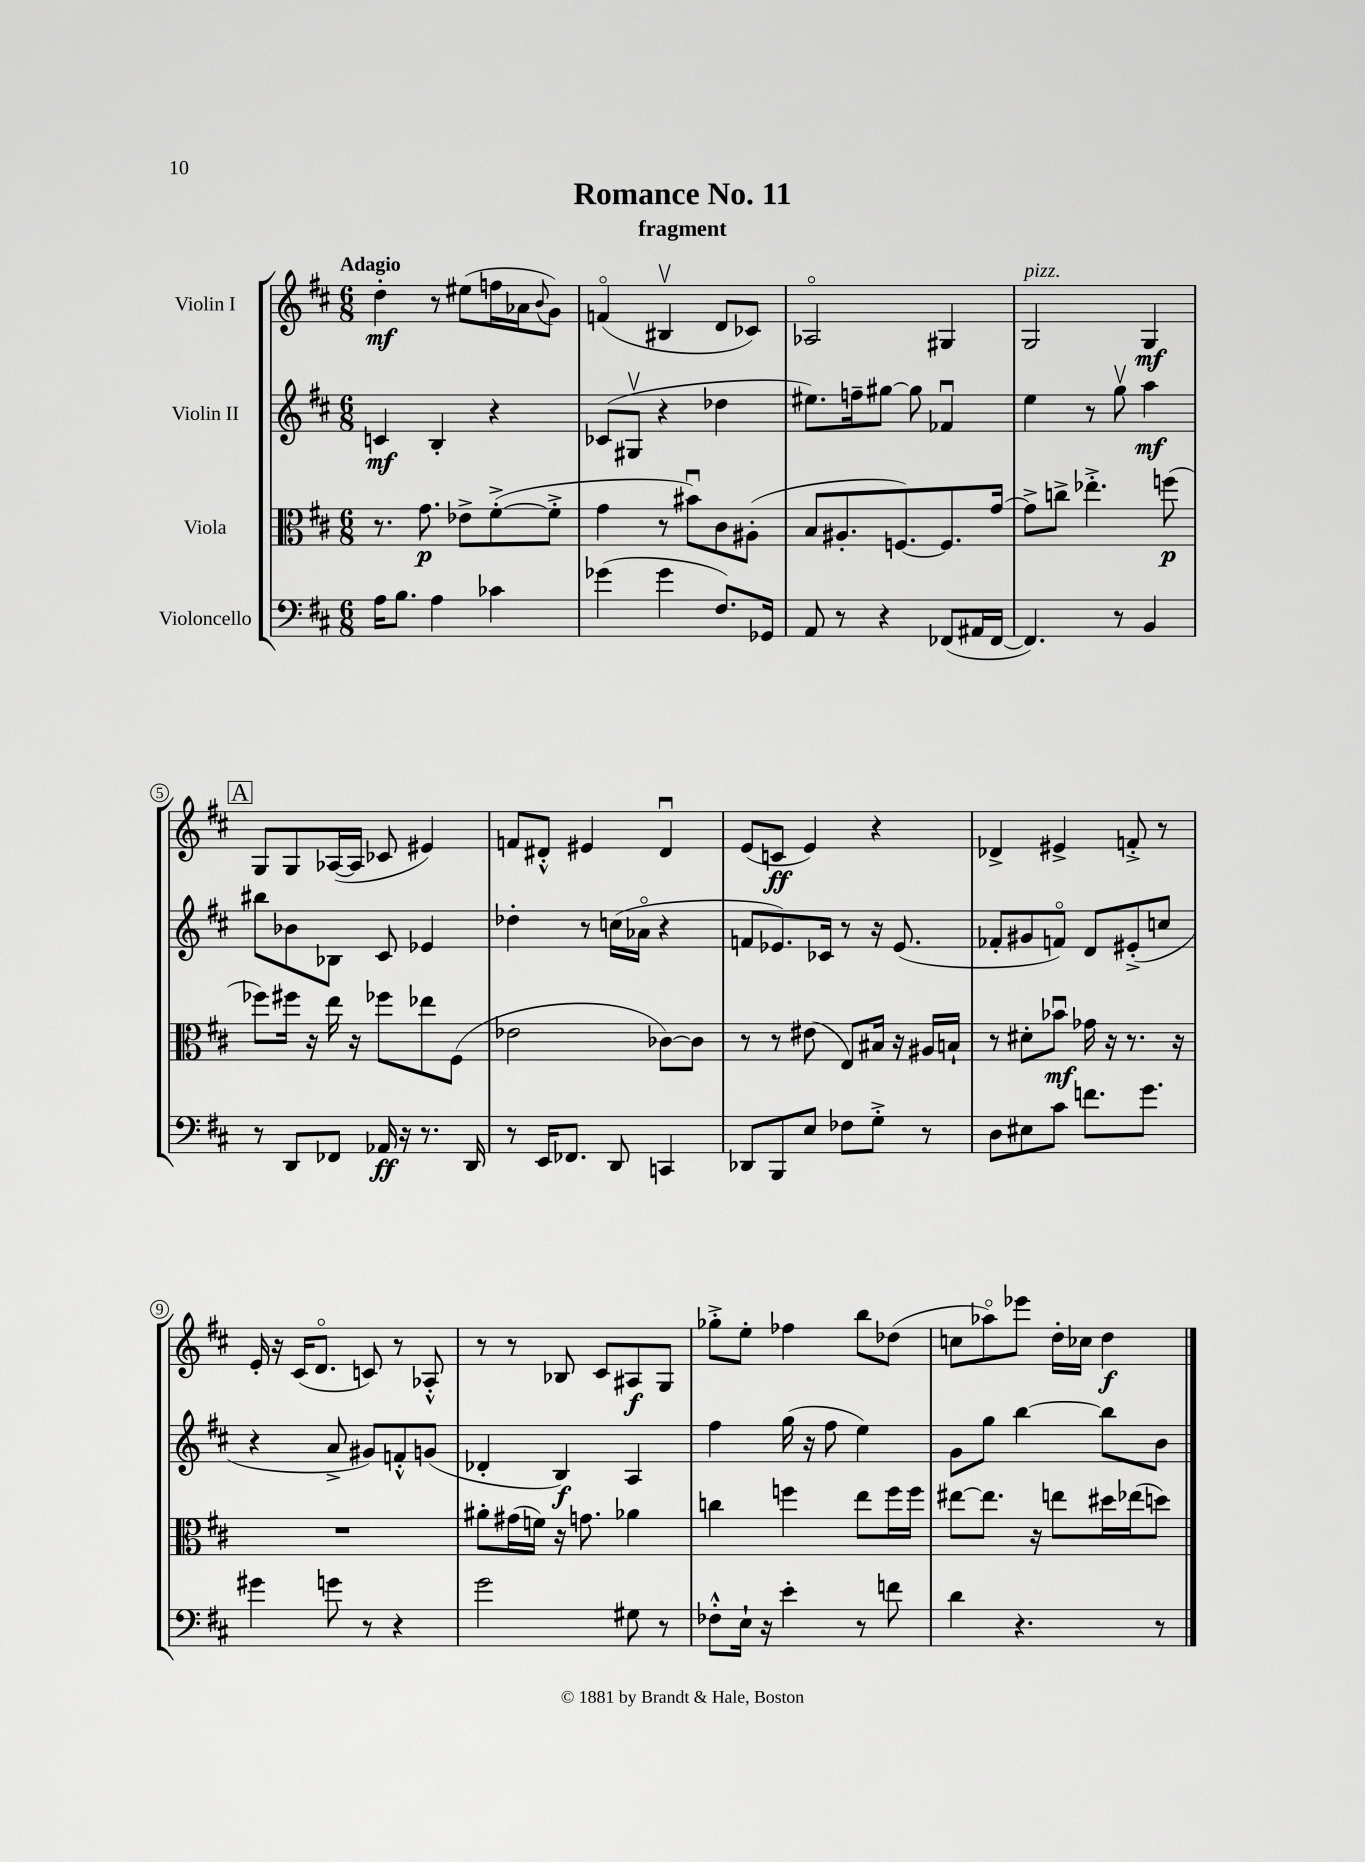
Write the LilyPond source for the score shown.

\header { title = "Romance No. 11" subtitle = "fragment" }
<<
\new StaffGroup <<
\new Staff = "s0" \with { instrumentName = "Violin I" } {
    \clef treble \key d \major \numericTimeSignature \time 6/8 \tempo "Adagio"
    d''4-.\mf r8 eis''8( f''16 aes'16 \appoggiatura { b'8 } g'8) |
    f'4\flageolet( bis4\upbow d'8 ces'8) |
    aes2\flageolet gis4 |
    g2^\markup { \italic "pizz." } g4\mf |
    \mark \markup { \box "A" } g8 g8 aes16~( aes16 ces'8 eis'4) |
    f'8 dis'8-.-^ eis'4 dis'4\downbow |
    e'8( c'8\ff e'4) r4 |
    des'4-> eis'4-> f'8-.-> r8 |
    e'16-. r16 cis'16( d'8.\flageolet c'8) r8 aes8-.-^ |
    r8 r8 bes8 cis'8 ais8\f g8 |
    ges''8-.-> e''8-. fes''4 b''8 des''8( |
    c''8 aes''8\flageolet) ees'''8 d''16-. ces''16 d''4\f \bar "|." |
}
\new Staff = "s1" \with { instrumentName = "Violin II" } {
    \clef treble \key d \major \numericTimeSignature \time 6/8
    c'4\mf b4-. r4 |
    ces'8( gis8\upbow r4 des''4 |
    eis''8.) f''16-- gis''8~ gis''8 fes'4\downbow |
    e''4 r8 g''8\upbow a''4\mf |
    \mark \markup { \box "A" } bis''8 bes'8 bes8 cis'8 ees'4 |
    des''4-. r8 c''16( aes'16\flageolet r4 |
    f'8 ees'8.) ces'16 r8 r16 ees'8.( |
    fes'8-. gis'8 f'8\flageolet) d'8 eis'8-.->( c''8 |
    r4 a'8-> gis'8) f'8-.-^ g'8( |
    des'4-. b4\f) a4 |
    fis''4 g''16( r16 fis''8 e''4) |
    g'8 g''8 b''4~ b''8 b'8 \bar "|." |
}
\new Staff = "s2" \with { instrumentName = "Viola" } {
    \clef alto \key d \major \numericTimeSignature \time 6/8
    r8. g'8.\p ees'8-> fis'8~-.->( fis'8-.-> |
    g'4 r8 bis'8\downbow) cis'8 ais8-.( |
    b8 ais8.-. f8.~) f8. g'16~ |
    g'8-> c''8-> ees''4.-.-> f''8\p( |
    \mark \markup { \box "A" } fes''8) fis''16 r16 e''16 r16 fes''8 ees''8 fis8( |
    ees'2 ces'8~) ces'8 |
    r8 r8 eis'8( e8) bis16 r16 ais16 b16-! |
    r8 dis'8-. bes'8\downbow\mf ges'16 r16 r8. r16 |
    R2. |
    ais'8-. gis'16( f'16) r16 g'8. aes'4 |
    c''4 f''4 e''8 f''16 f''16 |
    eis''8~ eis''8. r16 e''8 dis''16 ees''16( d''8) \bar "|." |
}
\new Staff = "s3" \with { instrumentName = "Violoncello" } {
    \clef bass \key d \major \numericTimeSignature \time 6/8
    a16 b8. a4 ces'4 |
    ges'4( ges'4 fis8.) ges,16 |
    a,8 r8 r4 fes,8( ais,16 fes,16~ |
    fes,4.) r8 b,4 |
    \mark \markup { \box "A" } r8 d,8 fes,8 aes,16\ff r16 r8. d,16 |
    r8 e,16 fes,8. d,8 c,4 |
    des,8 b,,8 e8 fes8 g8-.-> r8 |
    d8 eis8 cis'8 f'8. g'8. |
    gis'4 g'8 r8 r4 |
    g'2 gis8 r8 |
    fes8-.-^ e16-! r16 e'4-. r8 f'8 |
    d'4 r4. r8 \bar "|." |
}
>>
>>
\layout { \context { \Score \override BarNumber.stencil = #(make-stencil-circler 0.1 0.3 ly:text-interface::print) } }
